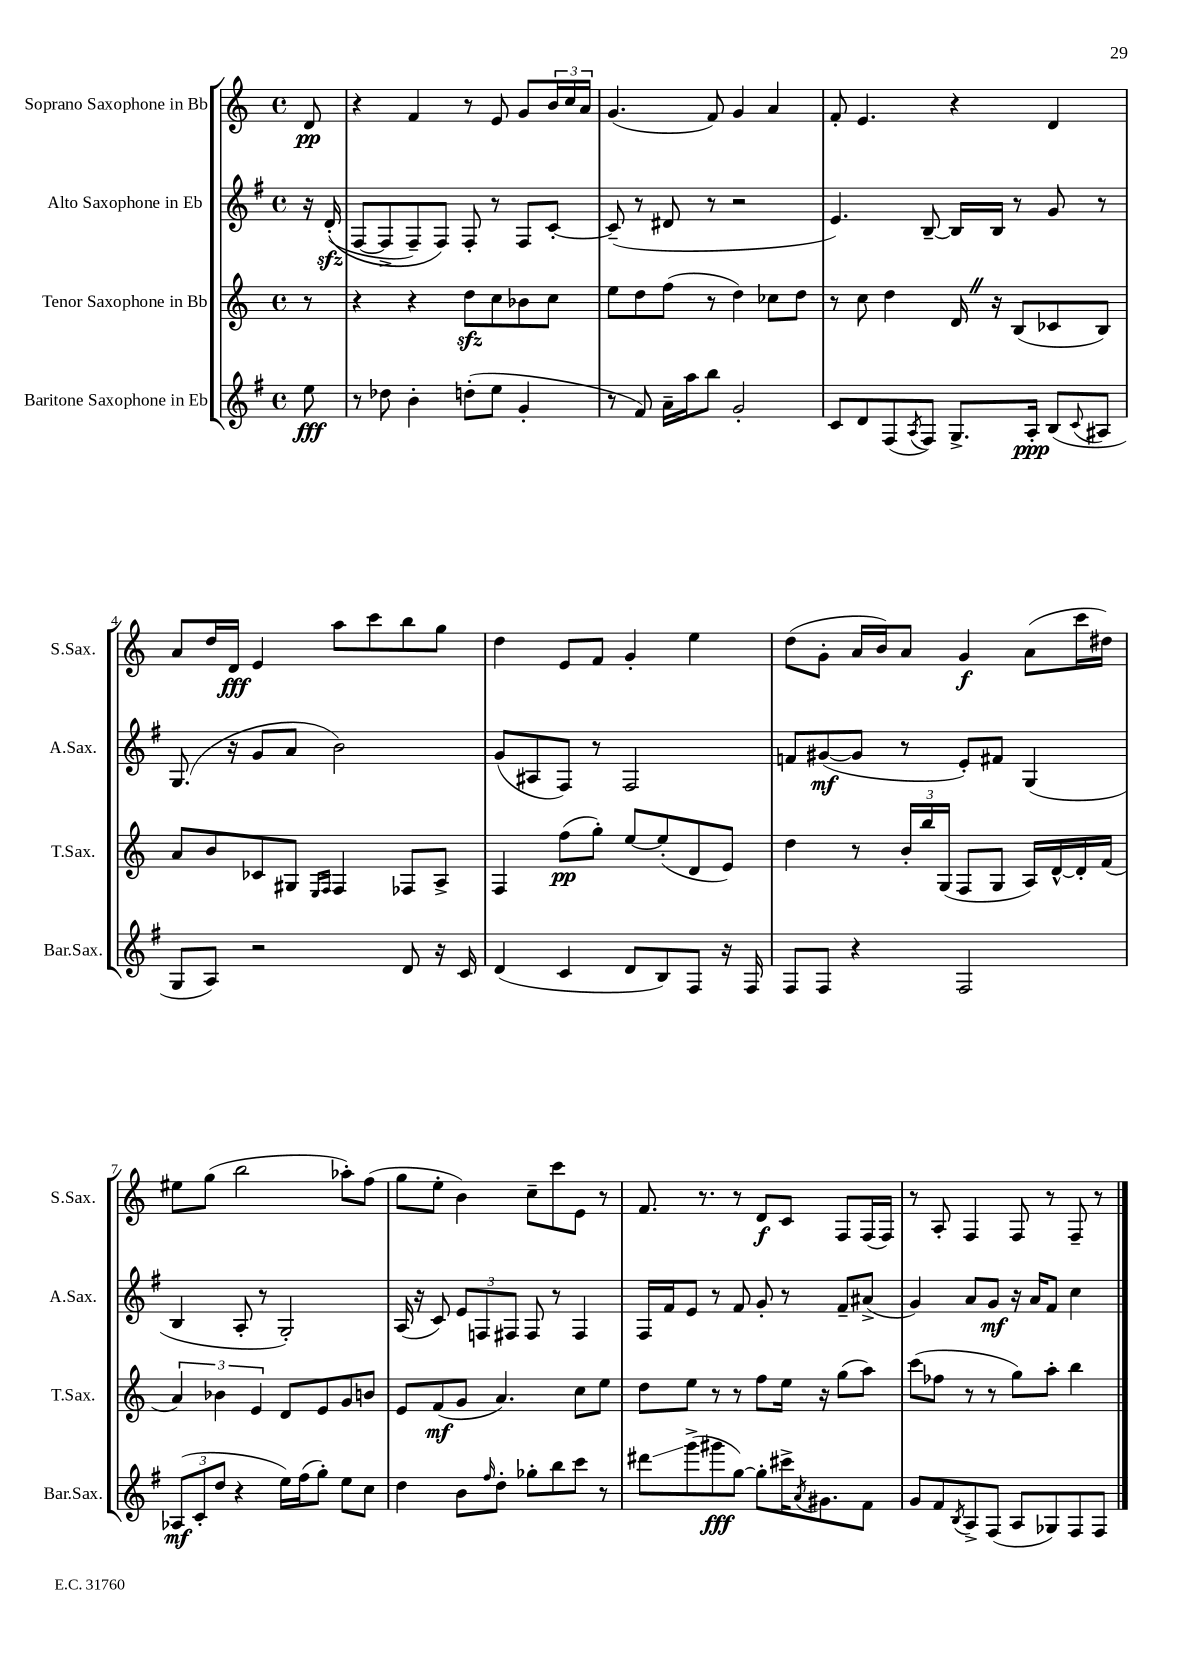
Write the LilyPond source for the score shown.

<<
\new StaffGroup <<
\new Staff = "s0" \with { instrumentName = "Soprano Saxophone in Bb" shortInstrumentName = "S.Sax." } {
    \clef treble \key c \major \defaultTimeSignature \time 4/4 \partial 8
    d'8\pp |
    r4 f'4 r8 e'8 g'8 \tuplet 3/2 { b'16 c''16 a'16 } |
    g'4.( f'8) g'4 a'4 |
    f'8-. e'4. r4 d'4 |
    a'8 d''16 d'16\fff e'4 a''8 c'''8 b''8 g''8 |
    d''4 e'8 f'8 g'4-. e''4 |
    d''8( g'8-. a'16 b'16) a'8 g'4\f a'8( c'''16 dis''16) |
    eis''8 g''8( b''2 aes''8-.) f''8( |
    g''8 e''8-. b'4) c''8-- c'''8 e'8 r8 |
    f'8. r8. r8 d'8\f c'8 f8 f16( f16) |
    r8 a8-. f4 f8 r8 f8-- r8 \bar "|." |
}
\new Staff = "s1" \with { instrumentName = "Alto Saxophone in Eb" shortInstrumentName = "A.Sax." } {
    \clef treble \key g \major \defaultTimeSignature \time 4/4 \partial 8
    r16 d'16-.\sfz(\( |
    fis8~ fis8-> fis8--) fis8\) fis8-. r8 fis8 c'8~-. |
    c'8--( r8 dis'8 r8 r2 |
    e'4.) b8~-- b16 b16 r8 g'8 r8 |
    g8.( r16 g'8 a'8 b'2) |
    g'8( ais8 fis8) r8 fis2 |
    f'8 gis'8~\mf( gis'8 r8 e'8-.) fis'8 g4( |
    b4 a8-. r8 g2-.) |
    a16( r16 c'8) \tuplet 3/2 { e'8 f8 fis8 } fis8 r8 fis4 |
    fis16 fis'16 e'8 r8 fis'8 g'8-. r8 fis'8-- ais'8->( |
    g'4) a'8 g'8\mf r16 a'16 fis'8 c''4 \bar "|." |
}
\new Staff = "s2" \with { instrumentName = "Tenor Saxophone in Bb" shortInstrumentName = "T.Sax." } {
    \clef treble \key c \major \defaultTimeSignature \time 4/4 \partial 8
    r8 |
    r4 r4 d''8\sfz c''8 bes'8 c''8 |
    e''8 d''8 f''8( r8 d''4) ces''8 d''8 |
    r8 c''8 d''4 d'16 \once \override BreathingSign.text = \markup { \musicglyph "scripts.caesura.straight" } \breathe r16 b8( ces'8 b8) |
    a'8 b'8 ces'8 gis8 \grace { e16 f16 } f4 fes8 a8-> |
    f4 f''8\pp( g''8-.) e''8~ e''8-.( d'8 e'8) |
    d''4 r8 \tuplet 3/2 { b'16-. b''16 g16( } f8 g8 a16) d'16~-^ d'16-. f'16( |
    \tuplet 3/2 { a'4) bes'4 e'4 } d'8 e'8 g'8 b'8 |
    e'8 f'8\mf( g'8 a'4.) c''8 e''8 |
    d''8 e''8 r8 r8 f''8 e''16 r16 g''8( a''8) |
    c'''8( fes''8 r8 r8 g''8) a''8-. b''4 \bar "|." |
}
\new Staff = "s3" \with { instrumentName = "Baritone Saxophone in Eb" shortInstrumentName = "Bar.Sax." } {
    \clef treble \key g \major \defaultTimeSignature \time 4/4 \partial 8
    e''8\fff |
    r8 des''8 b'4-. d''8-.( e''8 g'4-. |
    r8 fis'8) a'16-- a''16 b''8 g'2-. |
    c'8 d'8 fis8( \acciaccatura { a8 } fis8) g8.-> a16-.\ppp b8( \appoggiatura { c'8 } ais8 |
    g8 a8) r2 d'8 r16 c'16 |
    d'4( c'4 d'8 b8) fis8 r16 fis16 |
    fis8 fis8 r4 fis2 |
    \tuplet 3/2 { aes8\mf( c'8-. d''8 } r4 e''16) fis''16( g''8-.) e''8 c''8 |
    d''4 b'8 \grace { fis''16 } d''8-. ges''8-. b''8 c'''8 r8 |
    dis'''8\glissando g'''8->( gis'''8\fff g''8~) g''8-. cis'''16-> \acciaccatura { a'8 } gis'8. fis'8 |
    g'8 fis'8 \acciaccatura { b8 } a8-> fis8( a8 ges8) fis8 fis8 \bar "|." |
}
>>
>>
